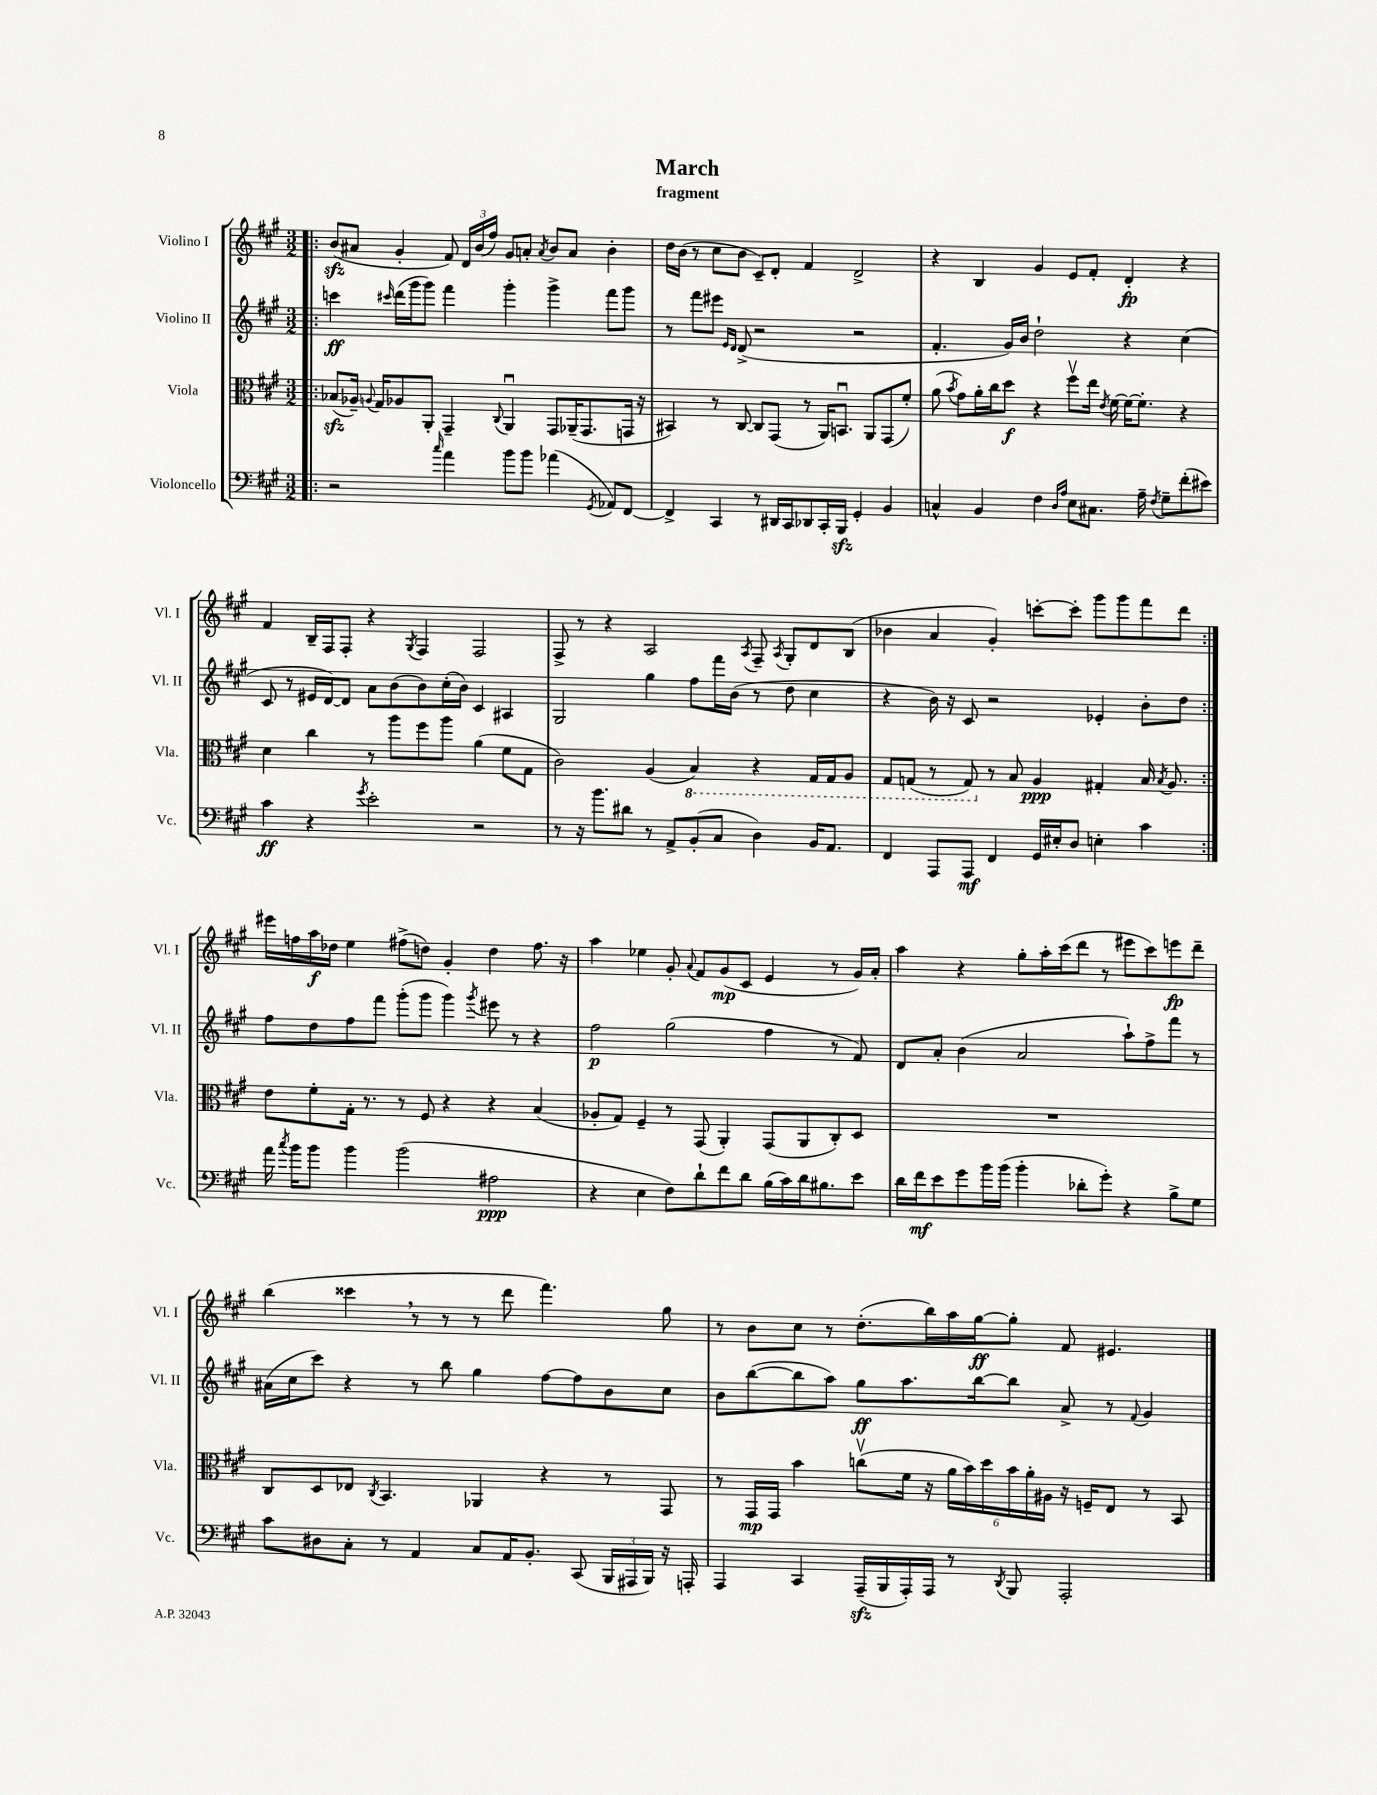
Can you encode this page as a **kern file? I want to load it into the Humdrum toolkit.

**kern	**dynam	**kern	**dynam	**kern	**dynam	**kern	**dynam
*part4	*part4	*part3	*part3	*part2	*part2	*part1	*part1
*staff4	*staff4	*staff3	*staff3	*staff2	*staff2	*staff1	*staff1
*I"Violoncello	*	*I"Viola	*	*I"Violino II	*	*I"Violino I	*
*I'Vc.	*	*I'Vla.	*	*I'Vl. II	*	*I'Vl. I	*
*clefF4	*	*clefC3	*	*clefG2	*	*clefG2	*
*k[f#c#g#]	*	*k[f#c#g#]	*	*k[f#c#g#]	*	*k[f#c#g#]	*
*M3/2	*	*M3/2	*	*M3/2	*	*M3/2	*
=1!|:	=1!|:	=1!|:	=1!|:	=1!|:	=1!|:	=1!|:	=1!|:
2r	.	(8B-Xzz/L	.	4cccn\	ff	(8bzz/L	.
.	.	16A-X~/Jk)	.	.	.	8a#X/J	.
.	.	8qqAn/	.	.	.	.	.
.	.	16G#/KL	.	.	.	.	.
.	.	.	.	16qqccc#X/	.	.	.
.	.	8A-X/	.	(16ddd\LL	.	4g#'/	.
.	.	.	.	16ggg#\J	.	.	.
.	.	8AA'/J	.	8ggg#\J)	.	.	.
16qqcc#/	.	.	.	.	.	.	.
4a\	.	4GG#~/	.	4fff#\	.	8f#/)	.
.	.	.	.	.	.	24d/LL	.
.	.	.	.	.	.	(24b/	.
.	.	.	.	.	.	24ff#/JJ)	.
.	.	8qqC#/	.	.	.	.	.
8b\L	.	4AAu/	.	4ggg#'\	.	8g#/L	.
8b\J	.	.	.	.	.	8an'/J	.
.	.	.	.	.	.	8qa/	.
(4a-X\	.	8GG#/L	.	4ggg#^\	.	8b/L	.
.	.	(16AA-X~/K	.	.	.	8a/J	.
.	.	8.GG#/	.	.	.	.	.
8qGG#/	.	.	.	.	.	.	.
8AA-X/L)	.	.	.	8fff#\L	.	4b'\	.
[8FF#/J	.	16GGn/Jk	.	8ggg#\J	.	.	.
.	.	16r	.	.	.	.	.
=2	=2	=2	=2	=2	=2	=2	=2
4FF#^/]	.	4BB#X/)	.	8r	.	16dd\LL	.
.	.	.	.	.	.	(16b\JJ	.
.	.	.	.	8fff#\L	.	8r	.
4CC#/	.	8r	.	8eee#X\J	.	8cc#\L	.
.	.	.	.	16qqe/LL	.	.	.
.	.	.	.	16qqd/JJ	.	.	.
.	.	[8C#/	.	(8d^/	.	8b\J	.
8r	.	8C#/L]	.	2r	.	8c#~/L)	.
16DD#X/LL	.	(8GG#/J	.	.	.	8d'/J	.
16CC#/J	.	.	.	.	.	.	.
8DD-X/	.	8r	.	.	.	4f#/	.
16CC#'/L	.	16AA/KL)	.	.	.	.	.
16BBBzz/JJ	.	8.BBnu/J	.	.	.	.	.
4GG#'/	.	.	.	2r	.	2d^/	.
.	.	8AA/L	.	.	.	.	.
4BB/	.	(8GG#/	.	.	.	.	.
.	.	8f#'/J)	.	.	.	.	.
=3	=3	=3	=3	=3	=3	=3	=3
4Cn^^/	.	(8a\	.	4.f#'/	.	4r	.
.	.	8qb/	.	.	.	.	.
.	.	8g#\L)	.	.	.	.	.
4BB/	.	16a'\L	.	.	.	4B/	.
.	.	16cc#\J	.	.	.	.	.
.	.	8dd\J	f	16g#/LL)	.	.	.
.	.	.	.	16b/JJ	.	.	.
4F#\	.	4r	.	2dd`\	.	4g#/	.
16qqD/LL	.	.	.	.	.	.	.
16qqA/JJ	.	.	.	.	.	.	.
8E\L	.	8ff#v\L	.	.	.	8e/L	.
8.C#X\J	.	16ee\Jk	.	.	.	8f#'/J	.
.	.	8qe/	.	.	.	.	.
.	.	[16f#\	.	.	.	.	.
.	.	16f#\KL_	.	4r	.	4d'/	fp
16A~\	.	8.f#'\J]	.	.	.	.	.
8qF#/	.	.	.	.	.	.	.
8G#~\L	.	.	.	.	.	.	.
(8f#'\	.	4r	.	(4cc#\	.	4r	.
8e#X\J)	.	.	.	.	.	.	.
!!LO:LB:g=z
=4	=4	=4	=4	=4	=4	=4	=4
4c#\	ff	4d\	.	8c#/	.	4f#/	.
.	.	.	.	8r	.	.	.
4r	.	4cc#\	.	16e#X/LL	.	16B~/LL	.
.	.	.	.	[16d/J)	.	16F#/J	.
.	.	.	.	8d/J]	.	8F#'/J	.
8qg#/	.	.	.	.	.	.	.
2e'\	.	8r	.	8a\L	.	4r	.
.	.	8aa\L	.	(8b\	.	.	.
.	.	.	.	.	.	8qG#/	.
.	.	8ff#\	.	8b\)	.	4F#/	.
.	.	8aa\J	.	(16cc#'\L	.	.	.
.	.	.	.	16b\JJ)	.	.	.
2r	.	(4a\	.	4c#/	.	2F#/	.
.	.	8f#\L	.	4A#X/	.	.	.
.	.	8G#\J	.	.	.	.	.
=5	=5	=5	=5	=5	=5	=5	=5
8r	.	2c#\)	.	2G#/	.	8F#^/	.
16r	.	.	.	.	.	8r	.
8.b\L	.	.	.	.	.	.	.
.	.	.	.	.	.	4r	.
8d#X\J	.	.	.	.	.	.	.
8r	.	(4A/	.	4gg#\	.	2A/	.
8AA^/L	.	.	.	.	.	.	.
*	*	*8ba	*	*	*	*	*
(8BB'/	.	4BB/)	.	8ff#\L	.	.	.
8C#/J	.	.	.	16fff#\L	.	.	.
.	.	.	.	(16b\JJ	.	.	.
.	.	.	.	.	.	8qA/	.
4D\)	.	4r	.	8r	.	8F#~/	.
.	.	.	.	.	.	8qA/	.
.	.	.	.	8dd\	.	8G#'/L	.
16BB/KL	.	16GG#/LL	.	4cc#\	.	8d/	.
8.AA/J	.	16GG#/J	.	.	.	.	.
.	.	8AA/J	.	.	.	(8B/J	.
=6	=6	=6	=6	=6	=6	=6	=6
4FF#/	.	8GG#/L	.	4r	.	4b-X\	.
.	.	(8GGn/J	.	.	.	.	.
8AAA/L	.	8r	.	16b\)	.	4a/	.
.	.	.	.	16r	.	.	.
8AAA/J	mf	8GG/)	.	8c#/	.	.	.
*	*	*X8ba	*	*	*	*	*
4FF#/	.	8r	.	2r	.	4g#'/)	.
.	.	8B/	.	.	.	.	.
16GG#/LL	.	4A/	ppp	.	.	[8cccn'\L	.
16E#X'/J	.	.	.	.	.	.	.
8D/J	.	.	.	.	.	8ccc'\J]	.
4En'\	.	4G#X'/	.	4e-X'/	.	8ggg#\L	.
.	.	.	.	.	.	8ggg#\	.
4c#\	.	16B/	.	8b'\L	.	8fff#\	.
.	.	8qB/	.	.	.	.	.
.	.	8.A/	.	.	.	.	.
.	.	.	.	8dd\J	.	8ddd\J	.
!!LO:LB:g=z
=7:|!	=7:|!	=7:|!	=7:|!	=7:|!	=7:|!	=7:|!	=7:|!
16a\	.	8e\L	.	8ff#\L	.	16eee#X\LL	.
8qcc#/	.	.	.	.	.	.	.
16b\KL	.	.	.	.	.	16ffn\	.
8b\J	.	8f#'\	.	8dd\	.	16aa\	f
.	.	.	.	.	.	16dd-X\JJ	.
4b\	.	16G#'\Jk	.	8ff#\	.	4ee\	.
.	.	8.r	.	.	.	.	.
.	.	.	.	8fff#\J	.	.	.
(2b\	.	8r	.	(8ggg#'\L	.	(8ff#X^\L	.
.	.	8F#/	.	8ggg#\J	.	8ddn\J)	.
.	.	4r	.	4ggg#\)	.	4g#'/	.
.	.	.	.	8qggg#/	.	.	.
2A#X\	ppp	4r	.	8eee#X\	.	4dd\	.
.	.	.	.	8r	.	.	.
.	.	(4B/	.	4r	.	8.ff#\	.
.	.	.	.	.	.	16r	.
=8	=8	=8	=8	=8	=8	=8	=8
4r	.	8A-X'/L	.	2ff#\	p	4aa\	.
.	.	8G#/J)	.	.	.	.	.
4E\	.	4F#~/	.	.	.	4ee-X\	.
8F#\L)	.	8r	.	(2gg#\	.	8g#'/	.
.	.	.	.	.	.	8qqa/	.
8d`\	.	(8GG#/	.	.	.	8f#/L	.
8f#\	.	4AA'/)	.	.	.	(8g#/	mp
8d\J	.	.	.	.	.	8c#/J	.
(16B\LL	.	(8GG#/L	.	4ff#\	.	4e/	.
16c#\)	.	.	.	.	.	.	.
16d\J	.	8AA/	.	.	.	.	.
8.B#X\	.	.	.	.	.	.	.
.	.	8C#'/)	.	8r	.	8r	.
8e\J	.	8D/J	.	8f#/)	.	16g#/LL)	.
.	.	.	.	.	.	16a'/JJ	.
=9	=9	=9	=9	=9	=9	=9	=9
16d\LL	.	1.r	.	8d/L	.	4aa\	.
16f#\J	mf	.	.	.	.	.	.
8e\	.	.	.	8a'/J	.	.	.
8g#\	.	.	.	(4b\	.	4r	.
16b\L	.	.	.	.	.	.	.
(16b\JJ	.	.	.	.	.	.	.
4b'\	.	.	.	2a/	.	8gg#'\L	.
.	.	.	.	.	.	16aa'\L	.
.	.	.	.	.	.	(16ccc#\J	.
8d-X'\L	.	.	.	.	.	8ddd\J	.
8g#'\J)	.	.	.	.	.	8r	.
4r	.	.	.	8aa`\L)	.	8eee#X\L	.
.	.	.	.	8ff#^\	.	8ccc#\)	.
8B^\L	.	.	.	8fff#\J	.	8eeen\	fp
8G#\J	.	.	.	8r	.	8ddd~\J	.
!!LO:LB:g=z
=10	=10	=10	=10	=10	=10	=10	=10
8c#\L	.	8C#/L	.	(16a#X\LL	.	(4bb\	.
.	.	.	.	16cc#\J	.	.	.
8D#X\	.	8D/	.	8ccc#\J)	.	.	.
8C#'\J	.	8E-X/J	.	4r	.	4ccc##X,\	.
.	.	8qC#/	.	.	.	.	.
8r	.	4.BB/	.	.	.	.	.
4AA/	.	.	.	8r	.	8r	.
.	.	.	.	8bb\	.	8r	.
8C#/L	.	4AA-X/	.	4gg#\	.	8r	.
16AA/K	.	.	.	.	.	8ddd\	.
8.BB'/J	.	.	.	.	.	.	.
.	.	4r	.	[8ff#\L	.	4.fff#\)	.
(8CC#/	.	.	.	8ff#\]	.	.	.
24BBB/LL	.	8r	.	8b\	.	.	.
24AAA#X/	.	.	.	.	.	.	.
24BBB/JJ)	.	.	.	.	.	.	.
16r	.	8GG#/	.	8cc#\J	.	8gg#\	.
16AAAn'/	.	.	.	.	.	.	.
=11	=11	=11	=11	=11	=11	=11	=11
4AAA/	.	8r	.	8b\L	.	8r	.
.	.	16GG#/LL	mp	([8bb\	.	8b\L	.
.	.	16GG#/JJ	.	.	.	.	.
4CC#/	.	4b\	.	8bb\]	.	8cc#\J	.
.	.	.	.	8aa\J)	.	8r	.
(16AAAzz~/LL	.	(8ccnv\L	.	8gg#\L	ff	(8.dd'\L	.
16BBB/	.	.	.	.	.	.	.
16AAA'/)	.	16f#\Jk	.	8.aa\	.	.	.
16AAA/JJ	.	16r	.	.	.	16bb\L)	.
8r	.	24a\LL	.	.	.	16aa\	.
.	.	24b\)	.	.	.	.	.
.	.	.	.	[16bb\k	.	[16gg#\J	ff
.	.	24dd\	.	.	.	.	.
8qDD/	.	.	.	.	.	.	.
8BBB/	.	24b\	.	8bb\J]	.	8gg#'\J]	.
.	.	24a'\	.	.	.	.	.
.	.	24A#X\JJ	.	.	.	.	.
2AAA'/	.	16r	.	8a^/	.	8f#/	.
.	.	16Fn~/KL	.	.	.	.	.
.	.	8E/J	.	8r	.	4.e#X/	.
.	.	.	.	8qqf#/	.	.	.
.	.	8r	.	4g#/	.	.	.
.	.	8BB/	.	.	.	.	.
==	==	==	==	==	==	==	==
*-	*-	*-	*-	*-	*-	*-	*-
